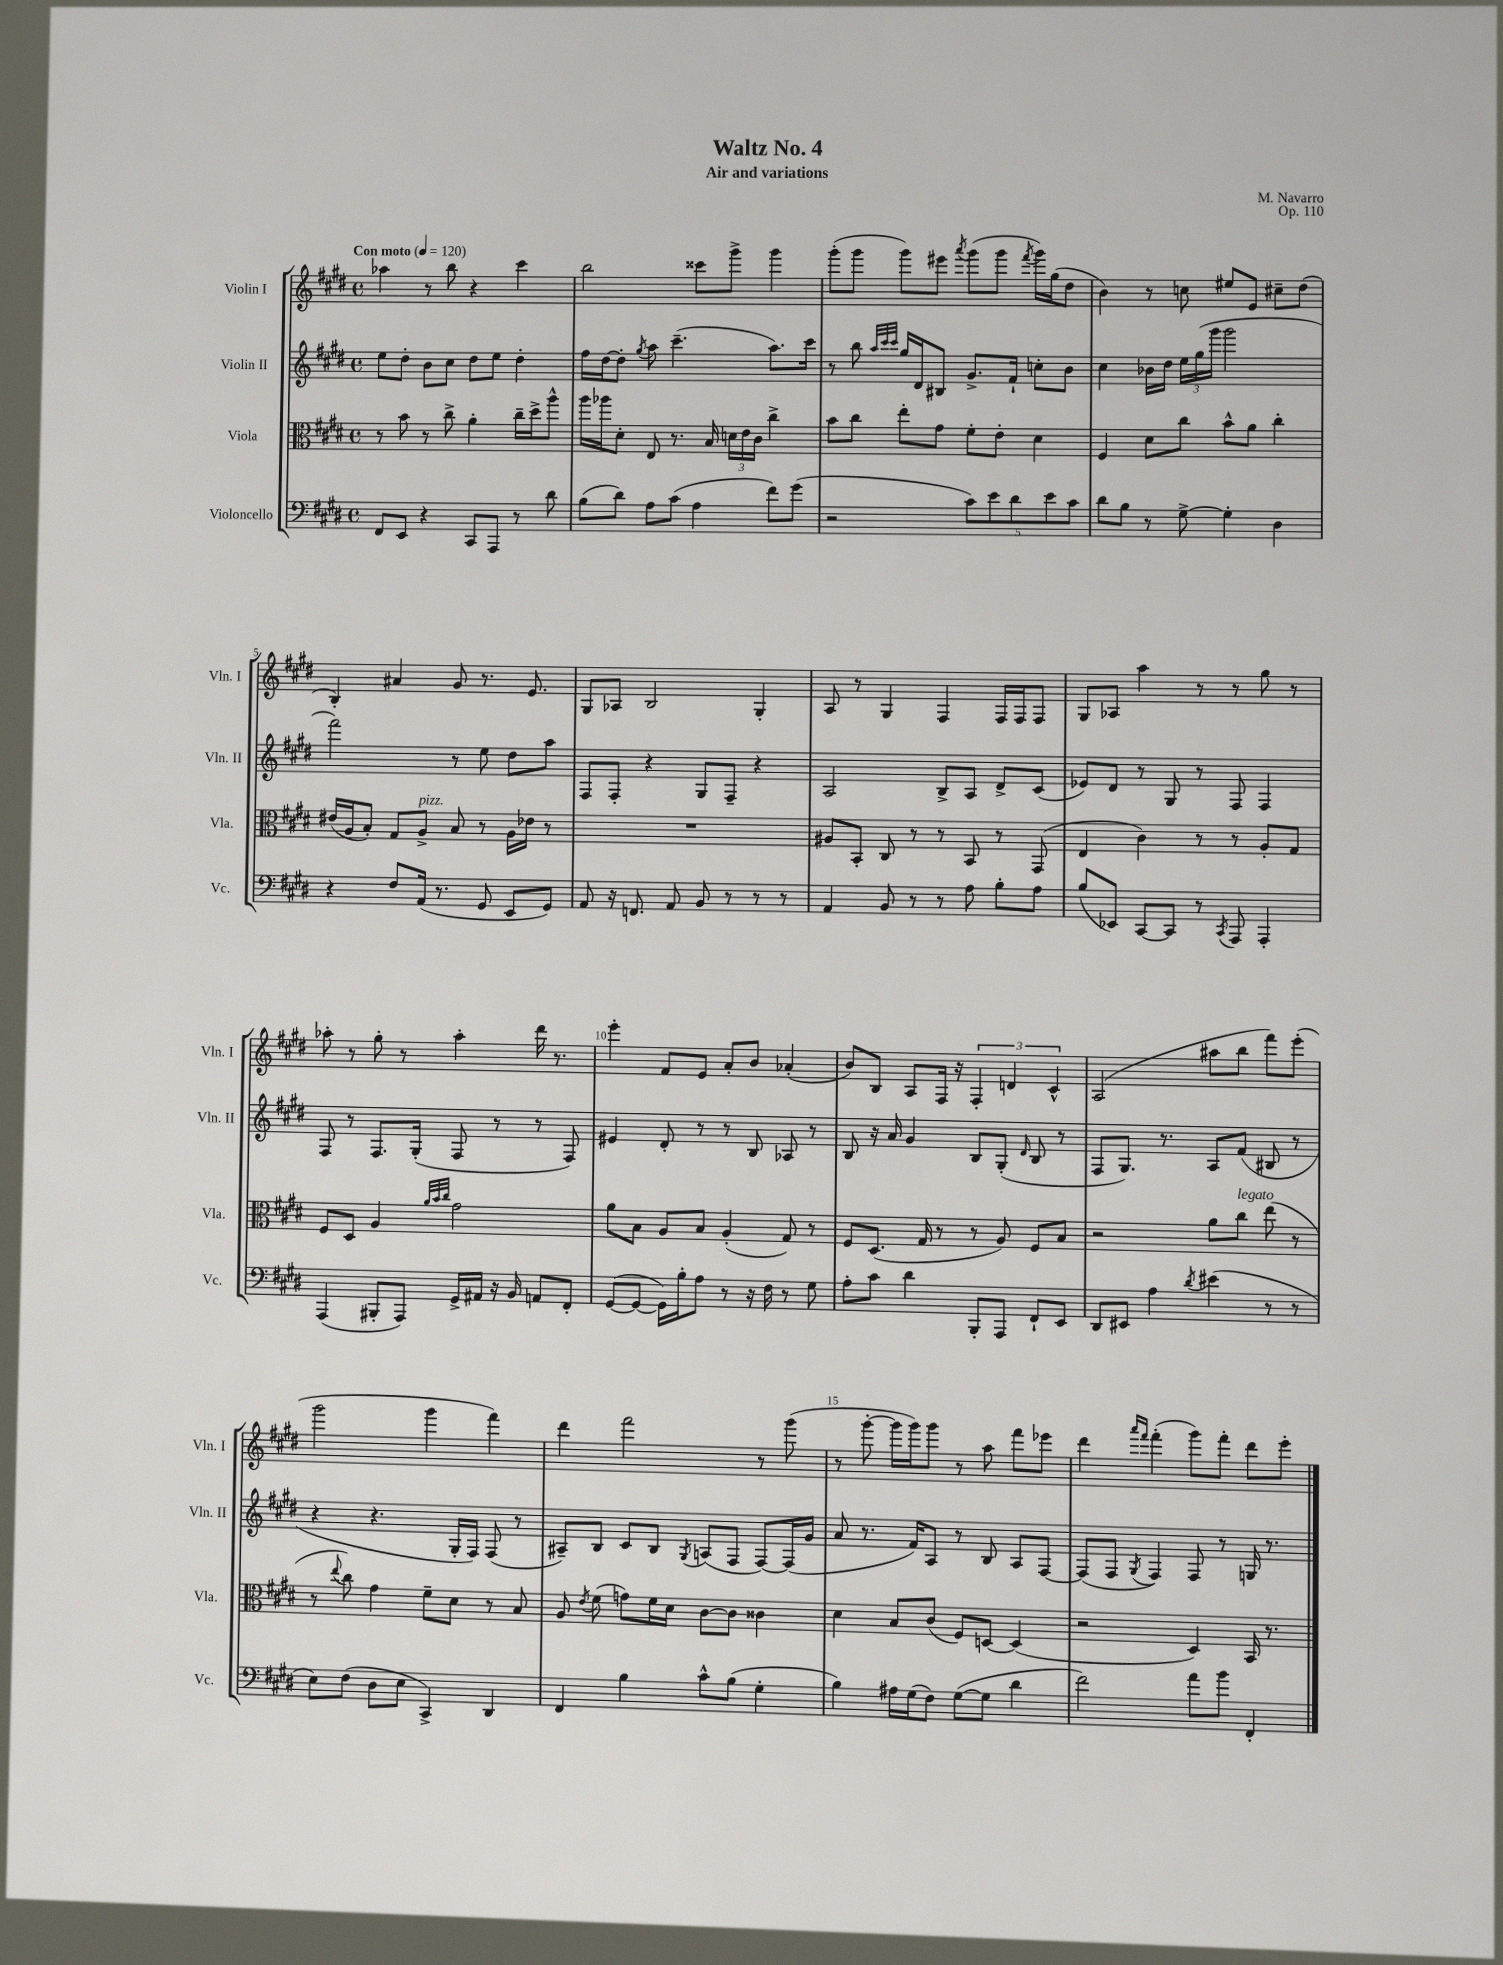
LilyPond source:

\header { title = "Waltz No. 4" composer = "M. Navarro" subtitle = "Air and variations" opus = "Op. 110" }
<<
\new StaffGroup <<
\new Staff = "s0" \with { instrumentName = "Violin I" shortInstrumentName = "Vln. I" } {
    \clef treble \key e \major \defaultTimeSignature \time 4/4 \tempo "Con moto" 4 = 120
    \autoBeamOff aes''4 r8 b''8 r4 cis'''4 |
    b''2 cisis'''8[ gis'''8]-> gis'''4 |
    gis'''8[-.( gis'''8] gis'''8[) eis'''8] \acciaccatura { a'''8 } gis'''8[( gis'''8] \acciaccatura { fis'''8 } gis'''16[) gis''16( dis''8] |
    b'4) r8 c''8 eis''8[ e'8] cis''8[-- dis''8]( |
    b4-.) ais'4 gis'8 r8. e'8. |
    gis8[ aes8] b2 gis4-. |
    a8 r8 gis4 fis4 fis16[ fis16 fis8] |
    gis8[ aes8] a''4 r8 r8 gis''8 r8 |
    aes''8-. r8 gis''8-. r8 aes''4-. dis'''16 r8. |
    e'''4-. fis'8[ e'8] a'8[-. b'8] aes'4-.( |
    b'8[) b8] a8[ fis16] r16 \tuplet 3/2 { fis4-. d'4 cis'4-^ } |
    a2( ais''8[ b''8] fis'''8[) e'''8]-.( |
    gis'''2 gis'''4 fis'''4) |
    dis'''4 fis'''2 r8 gis'''8( |
    r8 gis'''8~-. gis'''16[ gis'''16) gis'''8] r8 a''8 fis'''8[ ees'''8] |
    dis'''4 \grace { a'''16[ fis'''16] } fis'''4-.( gis'''8[) fis'''8]-. dis'''8[ e'''8]-. \bar "|." |
}
\new Staff = "s1" \with { instrumentName = "Violin II" shortInstrumentName = "Vln. II" } {
    \clef treble \key e \major \defaultTimeSignature \time 4/4
    \autoBeamOff e''8[ dis''8]-. b'8[ cis''8] dis''8[ e''8] dis''4-. |
    fis''16[ dis''16~ dis''8]-. \acciaccatura { gis''8 } a''8 cis'''4.--( a''8.[) cis'''16] |
    r8 b''8 \grace { a''32[ cis'''32 cis'''32] } gis''16[ dis'16 bis8] gis'8.[-> fis'16]-! c''8[-. b'8] |
    cis''4 bes'16[ dis''16] \tuplet 3/2 { e''16[ gis''16( gis'''16] } gis'''2 |
    fis'''2) r8 e''8 dis''8[ a''8] |
    fis8[ fis8]-. r4 gis8[ fis8]-- r4 |
    a2 b8[-> a8] dis'8[-> cis'8]( |
    ees'8[) dis'8] r8 gis8 r8 fis8 fis4 |
    fis8 r8 fis8.[ gis16]-.( fis8 r8 r8 fis8) |
    eis'4 dis'8-. r8 r8 b8 aes8 r8 |
    b8 r16 a'16 gis'4 b8[ gis8]-.( \grace { dis'16 } b8 r8 |
    fis8[ gis8.]) r8. a8[ fis'8]( bis8 r8 |
    r4 r4. gis16[-. fis16]) fis8( r8 |
    ais8[--) b8] cis'8[ b8] \acciaccatura { gis8 } a8[( fis8] fis8[~) fis16( gis'16] |
    a'8 r8. fis'16[) a8] r8 b8 a8[ fis8]~ |
    fis8[( fis8] \acciaccatura { gis8 } fis4) fis8 r8 g16 r8. \bar "|." |
}
\new Staff = "s2" \with { instrumentName = "Viola" shortInstrumentName = "Vla." } {
    \clef alto \key e \major \defaultTimeSignature \time 4/4
    \autoBeamOff r8 b'8 r8 cis''8-> a'4-. cis''16[-- dis''16-> a''8]-^ |
    a''16[ aes''16 dis'8]-. e8 r8. b16 \tuplet 3/2 { d'16[ e'16 cis'16] } cis''4-> |
    b'8[ cis''8] e''8[-. gis'8] fis'8[-. e'8]-. dis'4 |
    fis4 dis'8[ cis''8] b'8[-^ a'8] cis''4-. |
    eis'16[( a16 b8]-.) gis8[ a8]->^\markup { \italic "pizz." } b8 r8 a16[ ees'16] r8 |
    R1 |
    ais8[ b,8]-. cis8 r8 r8 b,8 r8 gis,8( |
    e4 cis'4) r8 r8 a8[-. gis8] |
    fis8[ dis8] a4 \grace { a'32[ b'32 cis''32] } gis'2 |
    a'8[ b8] a8[ b8] a4-.( gis8) r8 |
    fis8[ dis8.]( gis16 r8 r8 a8) fis8[ b8] |
    r2 a'8[ cis''8]^\markup { \italic "legato" } e''8( r8 |
    r8 \appoggiatura { e''8 } cis''8) gis'4 fis'8[-- dis'8] r8 b8 |
    a8 \acciaccatura { e'8 } fis'8( g'8[) fis'16 dis'16] cis'8[~ cis'8] cisis'4 |
    dis'4 b8[ cis'8]( fis8[) d8]~ d4( |
    r2 dis4) b,16 r8. \bar "|." |
}
\new Staff = "s3" \with { instrumentName = "Violoncello" shortInstrumentName = "Vc." } {
    \clef bass \key e \major \defaultTimeSignature \time 4/4
    \autoBeamOff fis,8[ e,8] r4 cis,8[ a,,8] r8 dis'8 |
    b8[( dis'8]) a8[ cis'8]( a4 fis'8[) gis'8]( |
    r2 \tuplet 5/4 { cis'8[) e'8 dis'8 e'8 cis'8] } |
    dis'8[ b8] r8 gis8~-> gis4-. dis4 |
    r4 fis8[ a,16]( r8. gis,8 e,8[ gis,8]) |
    a,8 r16 f,8. a,8 b,8 r8 r8 r8 |
    a,4 b,8 r8 r8 a8 b8[-. a8] |
    b8[( ees,8]) cis,8[~ cis,8] r8 \acciaccatura { cis,8 } a,,8 a,,4-. |
    a,,4( bis,,8[-. a,,8]) gis,16[-> ais,16] r16 b,16 a,8[ fis,8]-. |
    gis,8[~( gis,8]~ gis,16[) b16-. a8] r8 r16 fis16 r8 gis8 |
    a8[-. cis'8] dis'4 b,,8[-. a,,8] fis,8[-! e,8] |
    dis,8[ eis,8] a4 \acciaccatura { dis'8 } eis'4( r8 r8 |
    e8[) fis8]( dis8[ e8] cis,4->) dis,4 |
    fis,4 b4 cis'8[-^ b8]( gis4-. |
    b4) ais16[ gis16( fis8]) gis8[~( gis8] dis'4 |
    fis'2) a'8[ b'8] fis,4-. \bar "|." |
}
>>
>>
\layout { \context { \Score \override BarNumber.break-visibility = ##(#f #t #t) barNumberVisibility = #(every-nth-bar-number-visible 5) } }
